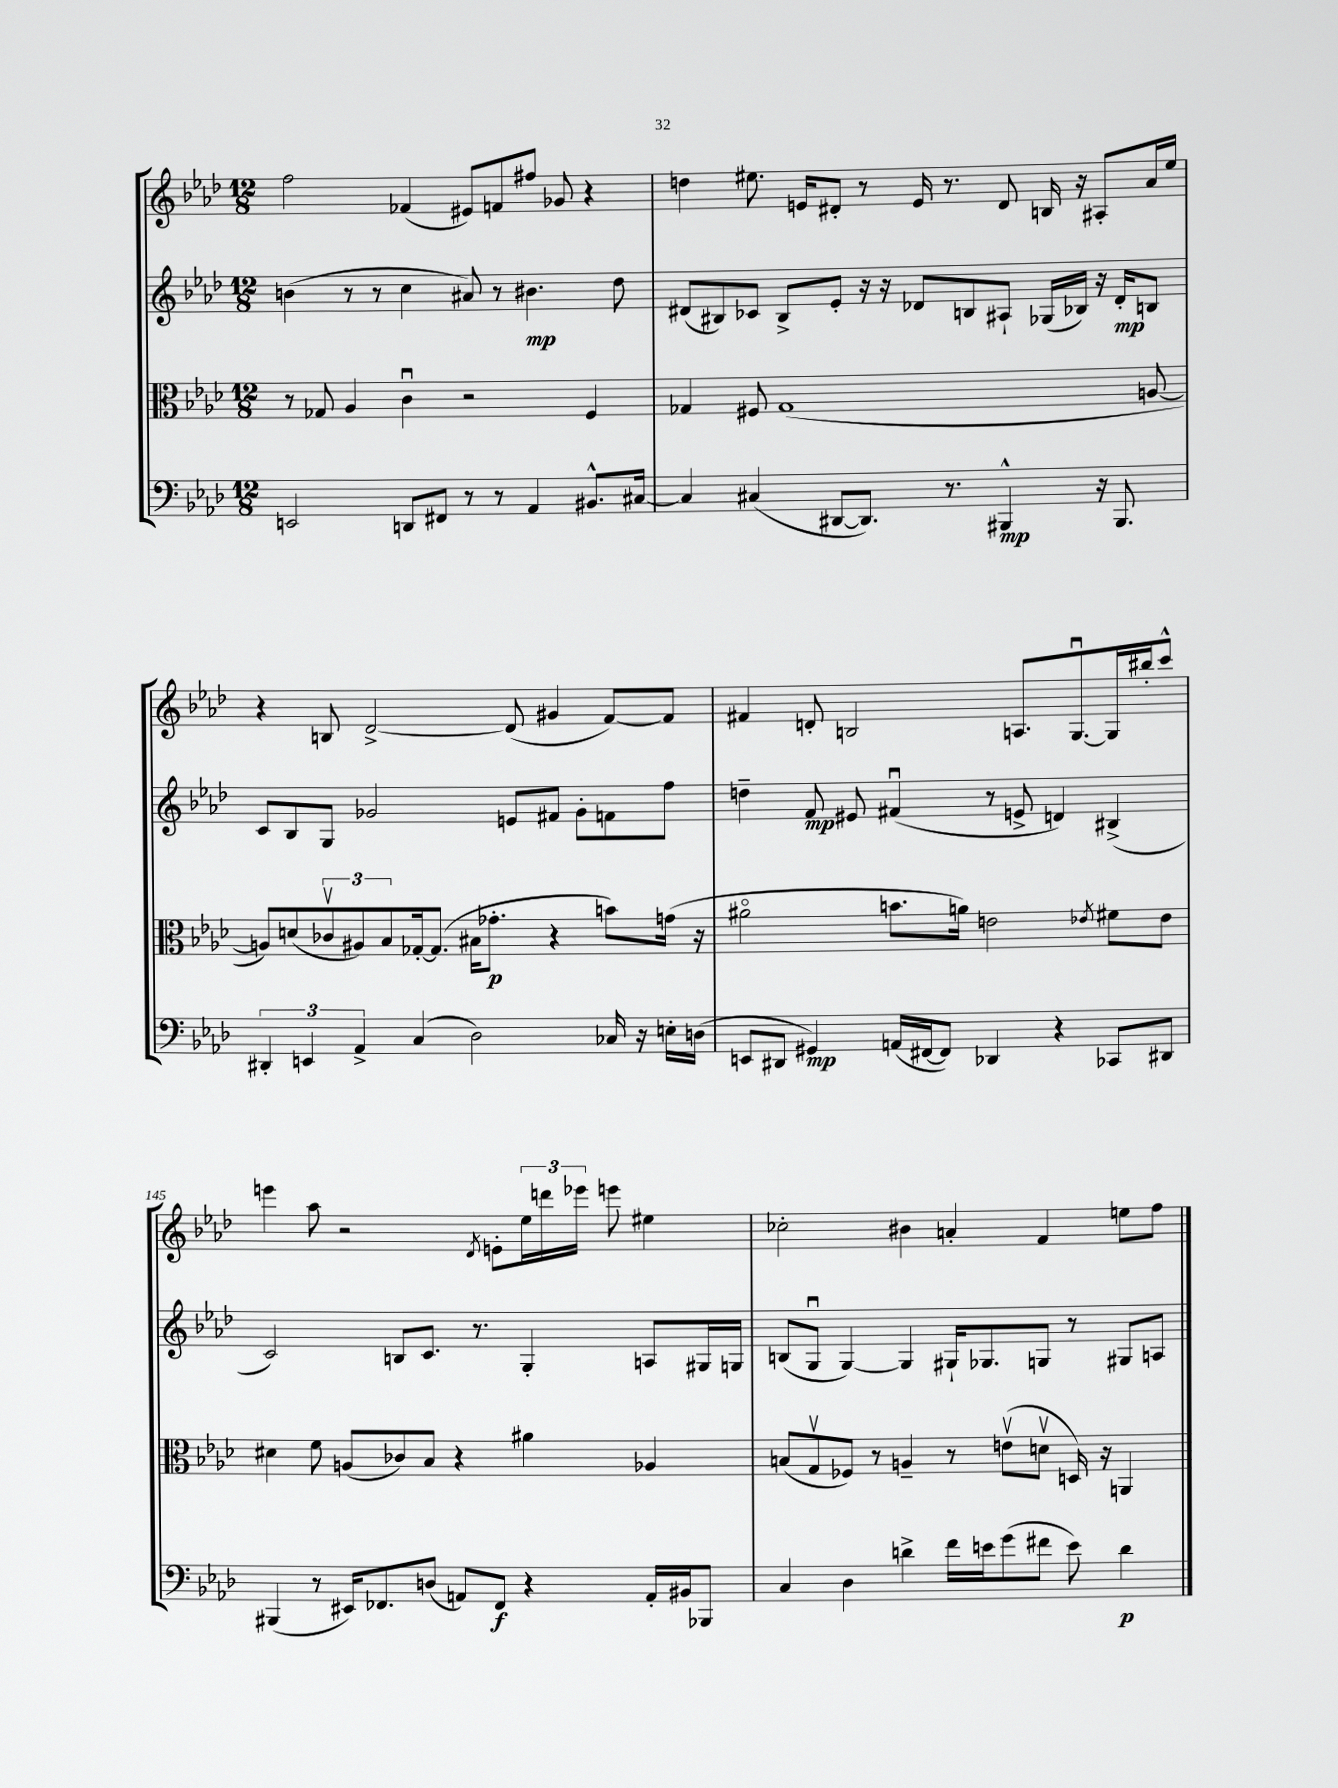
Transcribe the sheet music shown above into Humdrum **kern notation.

**kern	**dynam	**kern	**dynam	**kern	**dynam	**kern
*part4	*part4	*part3	*part3	*part2	*part2	*part1
*staff4	*staff4	*staff3	*staff3	*staff2	*staff2	*staff1
*clefF4	*	*clefC3	*	*clefG2	*	*clefG2
*k[b-e-a-d-]	*	*k[b-e-a-d-]	*	*k[b-e-a-d-]	*	*k[b-e-a-d-]
*M12/8	*	*M12/8	*	*M12/8	*	*M12/8
=141	=141	=141	=141	=141	=141	=141
2EEn/	.	8r	.	(4bn\	.	2ff\
.	.	8G-X/	.	.	.	.
.	.	4A-/	.	8r	.	.
.	.	.	.	8r	.	.
8DDn/L	.	4cu\	.	4cc\	.	(4f-X/
8FF#X/J	.	.	.	.	.	.
8r	.	2r	.	8a#X/)	.	8e#X/L)
8r	.	.	.	8r	.	8fn/
4AA-/	.	.	.	4.b#X\	mp	8ff#X/J
.	.	.	.	.	.	8g-X/
8.BB#X^^/L	.	4F/	.	.	.	4r
.	.	.	.	8dd-\	.	.
[16C#X/Jk	.	.	.	.	.	.
=142	=142	=142	=142	=142	=142	=142
4C#/]	.	4G-X/	.	(8d#X/L	.	4ddn\
.	.	.	.	8B#X/)	.	.
(4C#X/	.	8F#X/	.	8c-X/J	.	8.ee#X\
.	.	(1G-	.	8B#^/L	.	.
.	.	.	.	.	.	16en/KL
[8DD#X/L	.	.	.	8e-'/J	.	8d#X'/J
8.DD#/J])	.	.	.	16r	.	8r
.	.	.	.	16r	.	.
.	.	.	.	8d-X/L	.	16e/
8.r	.	.	.	.	.	8.r
.	.	.	.	8Bn/	.	.
4BBB#X^^/	mp	.	.	8A#X`/J	.	8d#/
.	.	.	.	(16G-X/LL	.	16Bn/
.	.	.	.	16B-X/JJ)	.	16r
16r	.	.	.	16r	.	8A#X'/L
8.BBB#/	.	.	.	16d-'/KL	mp	.
.	.	[8An/	.	8Bn/J	.	16a-/L
.	.	.	.	.	.	16ee#/JJ
!!LO:LB:g=z
=143	=143	=143	=143	=143	=143	=143
6DD#X'/	.	8An/L])	.	8c/L	.	4r
.	.	(8dn/	.	8B-/	.	.
6EEn/	.	.	.	.	.	.
.	.	12c-Xv/	.	8G/J	.	8Bn/
6AA-^/	.	12A#X/)	.	.	.	.
.	.	.	.	2g-X/	.	[2d-^/
.	.	12B-/	.	.	.	.
(4C/	.	[16G-X'/k	.	.	.	.
.	.	(8.G-/J]	.	.	.	.
2D-\)	.	16B#X\KL	.	.	.	.
.	.	8.g-X'\J	p	.	.	.
.	.	.	.	8en/L	.	(8d-/]
.	.	4r	.	8f#X/J	.	4g#X/
.	.	.	.	8g-'\L	.	.
16C-X/	.	8bn\L)	.	8fn\	.	[8f/L)
16r	.	.	.	.	.	.
16En'\LL	.	(16gn\Jk	.	8ff\J	.	8f/J]
(16Dn\JJ	.	16r	.	.	.	.
=144	=144	=144	=144	=144	=144	=144
8EEn/L	.	2a#X\	.	4ddn~\	.	4f#X/
8DD#X/J	.	.	.	.	.	.
4GG#X/)	mp	.	.	8f/	mp	8dn'/
.	.	.	.	8e#X/	.	2Bn/
(16AAn/LL	.	8.bn\L	.	(4f#Xu/	.	.
[16FF#X/J	.	.	.	.	.	.
8FF#/J])	.	.	.	.	.	.
.	.	16an\Jk)	.	.	.	.
4DD-X/	.	2en\	.	8r	.	.
.	.	.	.	8en^/	.	8.An/L
4r	.	.	.	4dn/)	.	.
.	.	.	.	.	.	[8.Gu/
.	.	8qe-X/	.	.	.	.
8CC-X/L	.	8f#X\L	.	(4B#X^/	.	16G/L]
.	.	.	.	.	.	16bb#X'/J
8DD#X/J	.	8e-\J	.	.	.	8ccc^^/J
!!LO:LB:g=z
=145	=145	=145	=145	=145	=145	=145
(4BBB#X/	.	4d#X\	.	2c/)	.	4eeen\
8r	.	8f\	.	.	.	8aa-\
16EE#X/KL)	.	(8An/L	.	.	.	2r
8.FF-X/	.	.	.	.	.	.
.	.	8c-X/)	.	8Bn/L	.	.
(8Dn/J	.	8B-/J	.	8.c/J	.	.
8AAn/L)	.	4r	.	.	.	.
.	.	.	.	8.r	.	.
.	.	.	.	.	.	8qd-/
8FF-/J	f	.	.	.	.	8en'\L
4r	.	4a#X\	.	4G'/	.	24ee-\L
.	.	.	.	.	.	24dddn\
.	.	.	.	.	.	24eee-X\JJ
.	.	.	.	.	.	8eeen\
16AA'/LL	.	4A-X/	.	8An/L	.	4ee#X\
16BB#X/J	.	.	.	.	.	.
8BBB-X/J	.	.	.	16G#X/L	.	.
.	.	.	.	16Gn/JJ	.	.
=146	=146	=146	=146	=146	=146	=146
4C/	.	(8Bn/L	.	(8Bn/L	.	2cc-X'\
.	.	8Gv/	.	8Gu/J	.	.
4D-\	.	8F-X/J)	.	[4G/)	.	.
.	.	8r	.	.	.	.
4dn^\	.	4An~/	.	4G/]	.	4b#X\
16f\LL	.	8r	.	16G#X`/KL	.	4an'/
16en\J	.	.	.	8.G-X/	.	.
(8g\	.	(8env\L	.	.	.	.
8f#X\J	.	8dnv\J	.	8Gn/J	.	4f/
8e\)	.	16Dn/)	.	8r	.	.
.	.	16r	.	.	.	.
4d\	p	4AAn/	.	8G#X/L	.	8een\L
.	.	.	.	8An/J	.	8ff\J
==	==	==	==	==	==	==
*-	*-	*-	*-	*-	*-	*-
